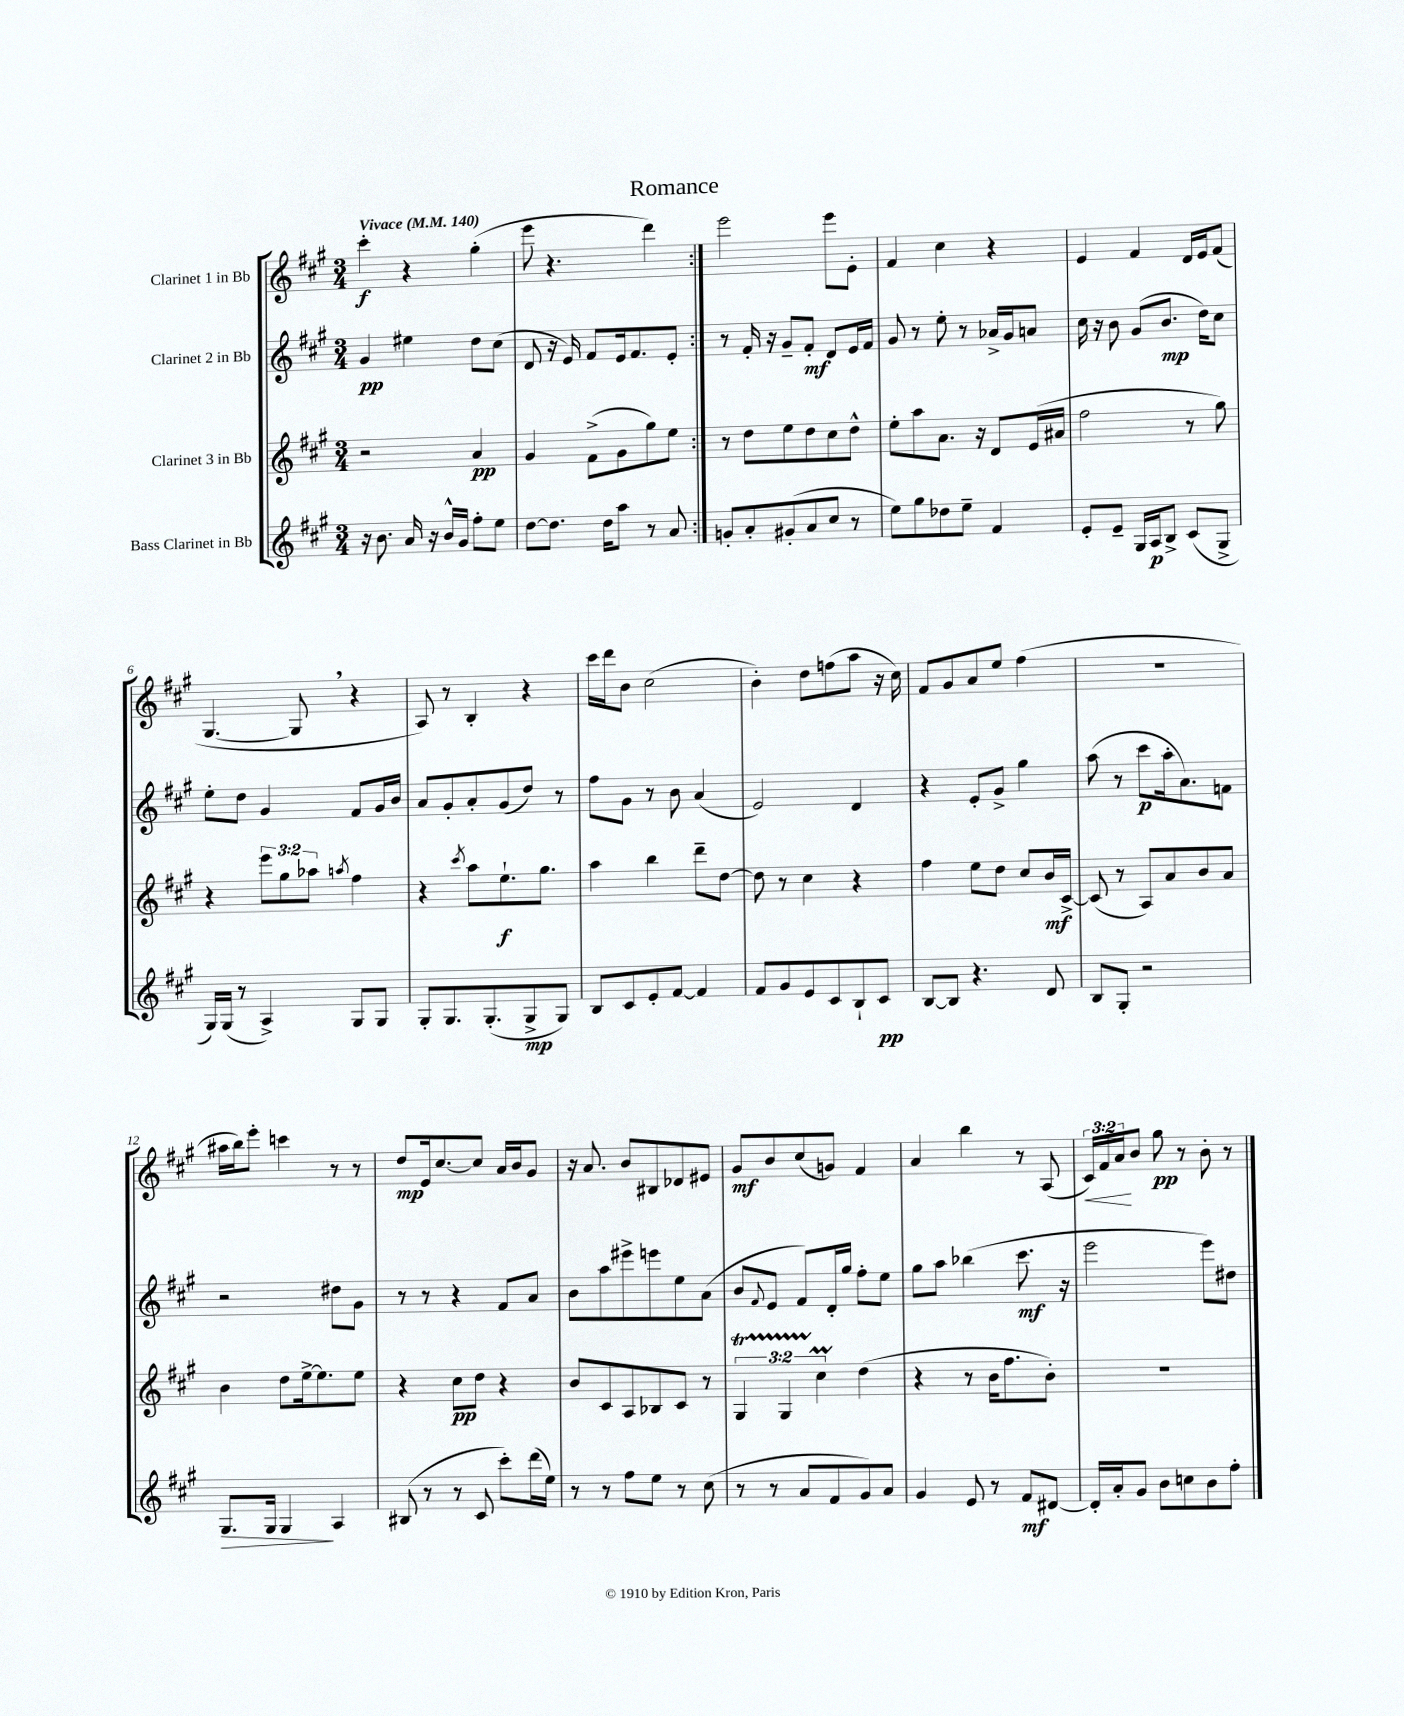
\header { title = "Romance" }
<<
\new StaffGroup <<
\new Staff = "s0" \with { instrumentName = "Clarinet 1 in Bb" } {
    \clef treble \key a \major \numericTimeSignature \time 3/4 \override Staff.TupletNumber.text = #tuplet-number::calc-fraction-text \tempo "Vivace" 4 = 140
    \repeat volta 2 { cis'''4-.\f r4 gis''4-.( |
    e'''8 r4. d'''4) | }
    e'''2 e'''8 e'8-. |
    fis'4 cis''4 r4 |
    e'4 fis'4 d'16 e'16 fis'8( |
    gis4.~ gis8 \breathe r4 |
    a8) r8 b4-. r4 |
    cis'''16 d'''16 b'8 cis''2( |
    b'4-.) d''8 f''8( a''8 r16 cis''16) |
    fis'8 gis'8 a'8 e''8 fis''4( |
    R2. |
    ais''16 b''16) e'''8-. c'''4 r8 r8 |
    d''8\mp e'16 cis''8.~ cis''8 a'16 b'16 gis'8 |
    r16 a'8. b'8 bis8 des'8 eis'8 |
    gis'8\mf b'8 cis''8( g'8) fis'4 |
    a'4 b''4 r8 a8( |
    \tuplet 3/2 { cis'16\<) fis'16 a'16\! } b'8 gis''8\pp r8 b'8-. r8 \bar "|." |
}
\new Staff = "s1" \with { instrumentName = "Clarinet 2 in Bb" } {
    \clef treble \key a \major \numericTimeSignature \time 3/4
    \repeat volta 2 { gis'4\pp eis''4 d''8 cis''8( |
    d'8 r16 e'16) fis'8 e'16 fis'8. e'8-. | }
    r8 fis'16-. r16 gis'8-- fis'8-.\mf d'8 e'16 fis'16 |
    gis'8 r8 e''8-. r8 aes'16-> gis'16 a'8 |
    cis''16 r16 b'8 gis'8( b'8.\mp d''16) cis''8 |
    e''8-. d''8 gis'4 fis'8 gis'16 b'16 |
    a'8 gis'8-. a'8-. gis'8( d''8) r8 |
    fis''8 gis'8 r8 b'8 a'4( |
    e'2) d'4 |
    r4 e'8-. gis'8-> gis''4 |
    a''8( r8 cis'''8\p a''16-. a'8.) f'8 |
    r2 dis''8 gis'8 |
    r8 r8 r4 fis'8 a'8 |
    b'8 a''8 eis'''8-> e'''8 e''8 a'8( |
    b'8 \appoggiatura { fis'8 } e'8 fis'8) d'16-. gis''16 fis''8-. e''8 |
    gis''8 a''8 bes''4( cis'''8.\mf r16 |
    e'''2 e'''8) dis''8 \bar "|." |
}
\new Staff = "s2" \with { instrumentName = "Clarinet 3 in Bb" } {
    \clef treble \key a \major \numericTimeSignature \time 3/4 \override Staff.TupletNumber.text = #tuplet-number::calc-fraction-text
    \repeat volta 2 { r2 a'4\pp |
    gis'4 fis'8->( gis'8 gis''8) e''8 | }
    r8 d''8 e''8 d''8 cis''8 d''8-^ |
    e''8-. a''8 a'8. r16 d'8 e'16( ais'16 |
    fis''2 r8 gis''8) |
    r4 \tuplet 3/2 { e'''8 gis''8 aes''8 } \acciaccatura { a''8 } fis''4 |
    r4 \acciaccatura { cis'''8 } a''8 e''8.-!\f gis''8. |
    a''4 b''4 d'''8-- d''8~ |
    d''8 r8 cis''4 r4 |
    fis''4 e''8 d''8 cis''8 b'16\mf cis'16~-> |
    cis'8( r8 a8) a'8 b'8 a'8 |
    b'4 d''8 e''16~-> e''8. e''8 |
    r4 cis''8\pp d''8 r4 |
    b'8 cis'8 a8 bes8 cis'8 r8 |
    \tuplet 3/2 { gis4\startTrillSpan gis4 cis''4\prall\stopTrillSpan } d''4( |
    r4 r8 b'16 fis''8. b'8-.) |
    R2. \bar "|." |
}
\new Staff = "s3" \with { instrumentName = "Bass Clarinet in Bb" } {
    \clef treble \key a \major \numericTimeSignature \time 3/4
    \repeat volta 2 { r16 b'8. a'16 r16 b'16-^ gis'16 fis''8-. e''8 |
    d''8~ d''8. d''16 a''8 r8 a'8 | }
    g'8-. a'8-. gis'8-.( a'8 cis''8 r8 |
    e''8) gis''8 des''8 e''8-- fis'4 |
    e'8-. e'8-- gis16 a16\p b8-> cis'8( gis8-> |
    gis16) gis16( r8 a4->) gis8 gis8 |
    gis8-. gis8. gis8.-.( gis8->\mp gis8) |
    b8 cis'8 e'8-. fis'8~ fis'4 |
    fis'8 gis'8 e'8 cis'8 b8-! cis'8\pp |
    b8~ b8 r4. d'8 |
    b8 gis8-. r2 |
    gis8.\> gis16 gis4\! a4 |
    bis8( r8 r8 cis'8 cis'''8-.) d'''16( e''16) |
    r8 r8 fis''8 e''8 r8 cis''8( |
    r8 r8 a'8 fis'8 gis'8) a'8 |
    gis'4 e'8 r8 fis'8\mf dis'8~ |
    dis'16-. a'16-. gis'8 b'8 c''8 b'8 fis''8-. \bar "|." |
}
>>
>>
